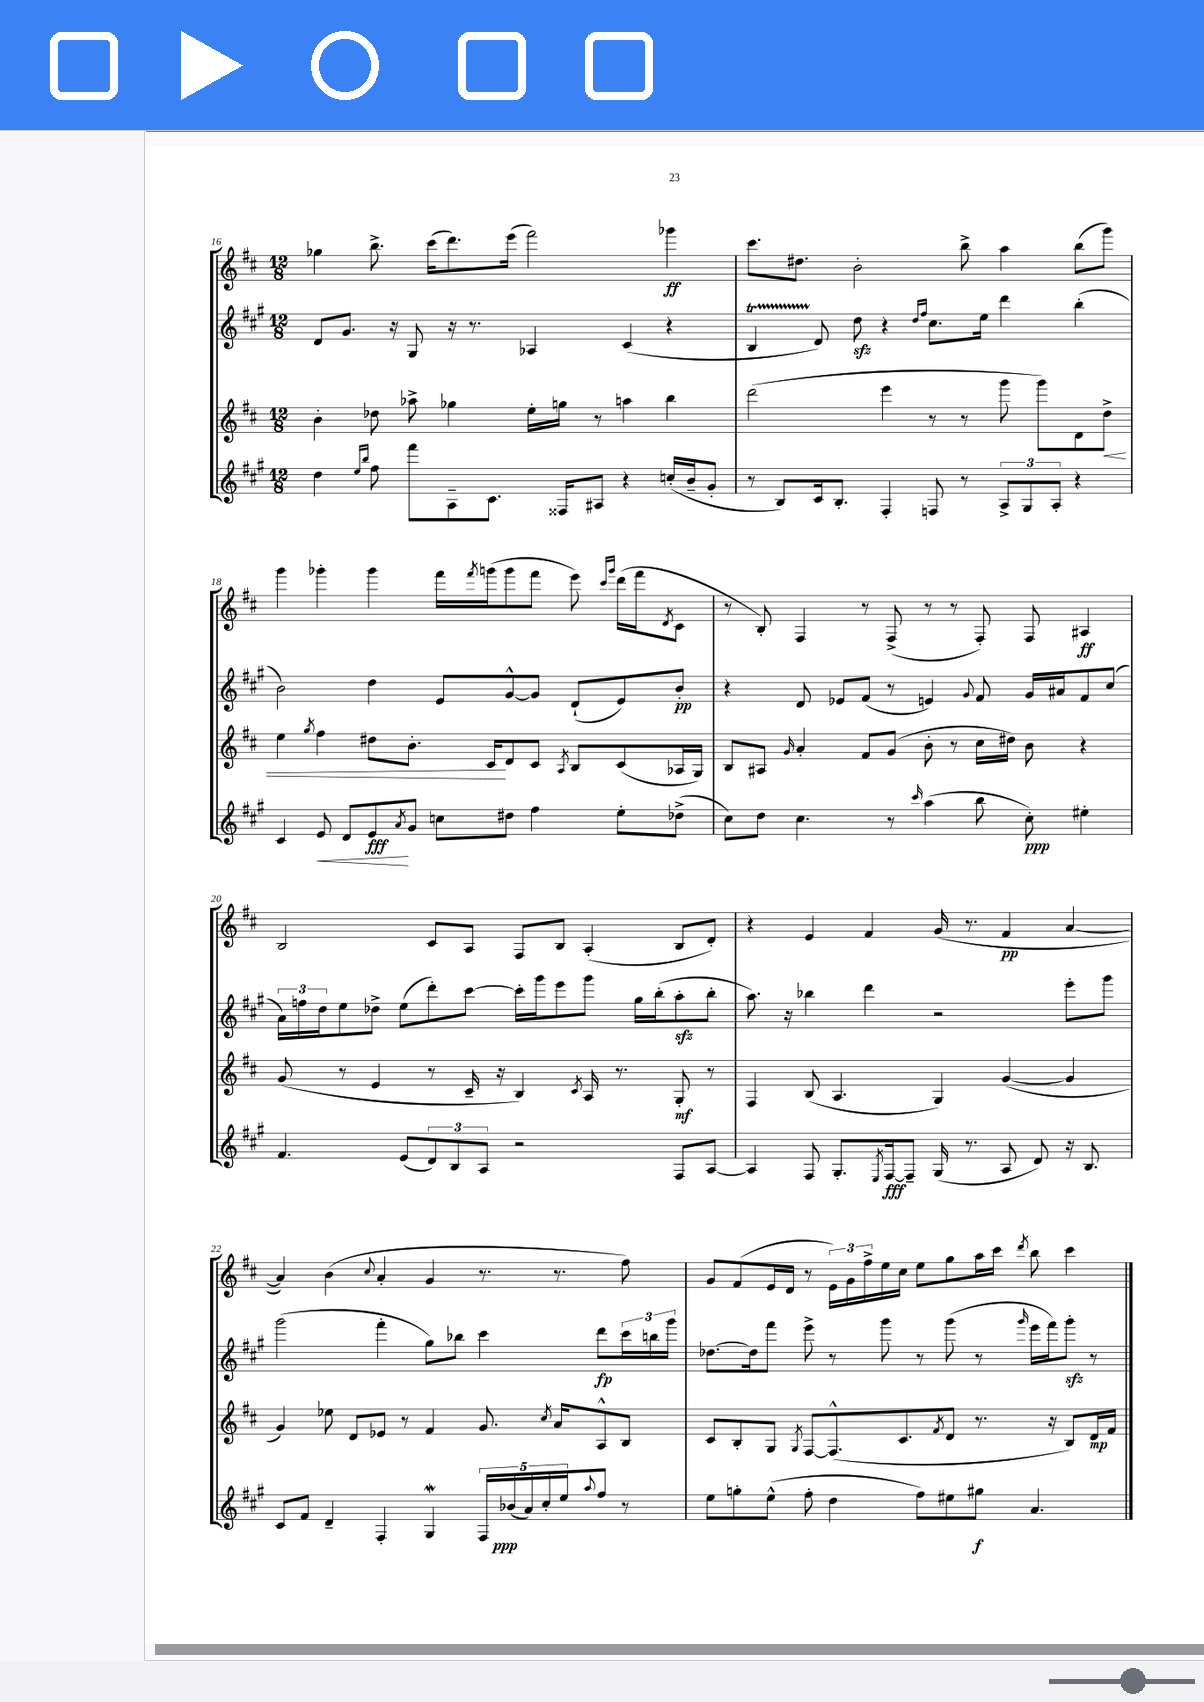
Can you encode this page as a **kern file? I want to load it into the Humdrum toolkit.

**kern	**kern	**kern	**kern
*staff4	*staff3	*staff2	*staff1
*clefG2	*clefG2	*clefG2	*clefG2
*k[f#c#g#]	*k[f#c#]	*k[f#c#g#]	*k[f#c#]
*M12/8	*M12/8	*M12/8	*M12/8
4dd\	4b'\	8d/L	4gg-\
.	.	8.g#/J	.
16qqee/LL	.	.	.
16qqbb/JJ	.	.	.
8ff#\	8dd-\	.	8.bb^\
.	.	16r	.
8fff#\L	8aa-^\	8G#/	.
.	.	.	(16ccc#\LK
8A~\	4gg-\	16r	8.ddd\)
.	.	8.r	.
8.c#\J	.	.	.
.	.	.	(16eee\Jk
.	16ee'\LL	4A-/	2fff#\)
16F##/LK	16gg\JJ	.	.
8A#/J	8r	.	.
4r	4aa\	(4c#/	.
(16cc'/LL	4bb\	4r	4ggg-\
16b~/J	.	.	.
8g#'/J	.	.	.
=	=	=	=
8r	(2ddd\	4B/	8.ccc#\L
8B/L)	.	.	.
.	.	.	8.dd#\J
16c#/k	.	8d/)	.
8.B'/J	.	.	.
.	.	8dd\	2b'\
4F#'/	4eee\	4r	.
.	.	16qqdd/LL	.
.	.	16qqff#/JJ	.
8F/	8r	8.cc#\L	.
8r	8r	.	8bb^\
.	.	16ee\Jk	.
12A^/L	8ggg\	4ddd\	4aa\
12G#/	.	.	.
.	8ggg\L)	.	.
12A'/J	.	.	.
4r	8d\	(4bb'\	(8bb\L
.	8dd^\J	.	8ggg\J)
=	=	=	=
4c#/	4ee\	2b\)	4ggg\
.	8qgg/	.	.
8e/	4ff#\	.	4ggg-'\
8d/L	.	.	.
8e/	8dd#\L	4dd\	4ggg-\
8qa/	.	.	.
8g#/J	8.b'\J	.	.
8cc\L	.	8e/L	16fff#\LL
.	.	.	8qfff#/
.	16c#/LK	.	(16ggg\J
8dd#\J	8d/	[8g#^^/	8ggg\
4ff#\	8c#/J	8g#/]J	8fff#\J
.	8qA/	.	.
.	8B/L	(8d`/L	8eee\)
.	.	.	16qqccc#/LL
.	.	.	16qqggg/JJ
8ee'\L	(8c#/	8e/)	(16ddd\LL
.	.	.	16fff#\J
.	.	.	8qd/
(8dd-^\J	16A-/L	8b'/J	8c#\J
.	16G/JJ)	.	.
=	=	=	=
8cc#\L)	8B/L	4r	8r
8dd\J	8A#/J	.	8B'/)
.	16qqg/	.	.
4.cc#\	4a'/	8d/	4F#/
.	.	8e-/L	.
.	8f#/L	(8f#/J	8r
8r	(8g/J	8r	(8F#^/
16qqccc#/	.	.	.
(4aa\	8b'\	4e/)	8r
.	8r	.	8r
.	.	8qqg#/	.
8bb\	16cc#\LL	8f#/	8F#'/)
.	16dd#\JJ)	.	.
8cc#'\)	8b\	16g#/LL	8F#/
.	.	16a#/J	.
4ee#'\	4r	8f#/	4A#/
.	.	(8cc#/J	.
=	=	=	=
4.f#/	(8g/	24a\LL)	2B/
.	.	24ff\	.
.	.	24dd\J	.
.	8r	8ee\	.
.	4e/	8dd-^\J	.
(8e/L	.	(8ee\L	.
12d/)	8r	8ddd'\)	8c#/L
12B/	.	.	.
.	16c#~/	[8ccc#\J	8A/J
12A/J	.	.	.
.	16r	.	.
2r	4B/)	16ccc#'\]LL	8F#/L
.	.	16ggg#\J	.
.	.	8eee\	8B/J
.	8qc#/	.	.
.	16A/	8ggg#\J	(4A'/
.	8.r	.	.
.	.	16gg#\LL	.
.	.	(16bb'\J	.
8F#/L	8G'/	8aa'\	8B/L
[8A/J	8r	8bb'\J	8d'/J)
=	=	=	=
4A/]	4F#/	8.aa\)	4r
.	.	16r	.
8F#/	(8B/	4bb-\	4e/
8.G#'/L	4.A/	.	.
.	.	4ddd\	4f#/
8qE/	.	.	.
[16F#/k	.	.	.
8F#~/]J	.	.	.
(16G#/	4G/)	2r	(16g/
8.r	.	.	8.r
8A/	([4g/	.	4f#/
8d/)	.	.	.
16r	4g/]	8eee'\L	[4a/
8.B/	.	.	.
.	.	8ggg#\J	.
=	=	=	=
8c#/L	4g/)	(2ggg#\	4a/])
8f#/J	.	.	.
4d~/	8ee-\	.	(4b\
.	8d/L	.	.
.	.	.	8qqcc#/
4F#'/	8e-/J	4fff#'\	4a'/
.	8r	.	.
4G#/	4f#/	8gg#\L)	4g/
.	.	8bb-\J	.
20F#/LL	8.g/	4ccc#\	8.r
(20b-/	.	.	.
20a/)	.	.	.
20cc#'/	.	.	.
.	8qcc#/	.	.
.	16a/LK	.	8.r
20ee/J	.	.	.
8qqaa/	.	.	.
8ff#/J	8A^^/	8ddd\L	.
8r	8B/J	24ccc#\L	8ff#\)
.	.	24bb\	.
.	.	24ggg#\JJ	.
=	=	=	=
8ee\L	8c#/L	[8.dd-\L	8g/L
8gg'\	8B'/	.	(8f#/
.	.	16dd-\]k	.
(8ee^^\J	8G/J	8fff#\J	16e/L
.	.	.	16d/JJ
.	8qG/	.	.
8ff#'\	[8F#/L	8eee^\	8r
4dd\	(8.F#^^/]	8r	24e\LL)
.	.	.	24g\
.	.	.	24ff#^\
.	.	8ggg#\	16ee\
.	8.c#/	.	16cc#\JJ
8ff#\L)	.	8r	8ee\L
.	8qf#/	.	.
8ee#\	8d/J	(8ggg#\	8gg\
8gg#\J	8.r	8r	16aa\L
.	.	.	16ccc#\JJ
.	.	16qqggg#/	8qddd/
4.a/	.	16eee\LL	8bb\
.	16r	16fff#\J)	.
.	8B/L)	8ggg#'\J	4ccc#\
.	16d/L	8r	.
.	16f#/JJ	.	.
==	==	==	==
*-	*-	*-	*-
